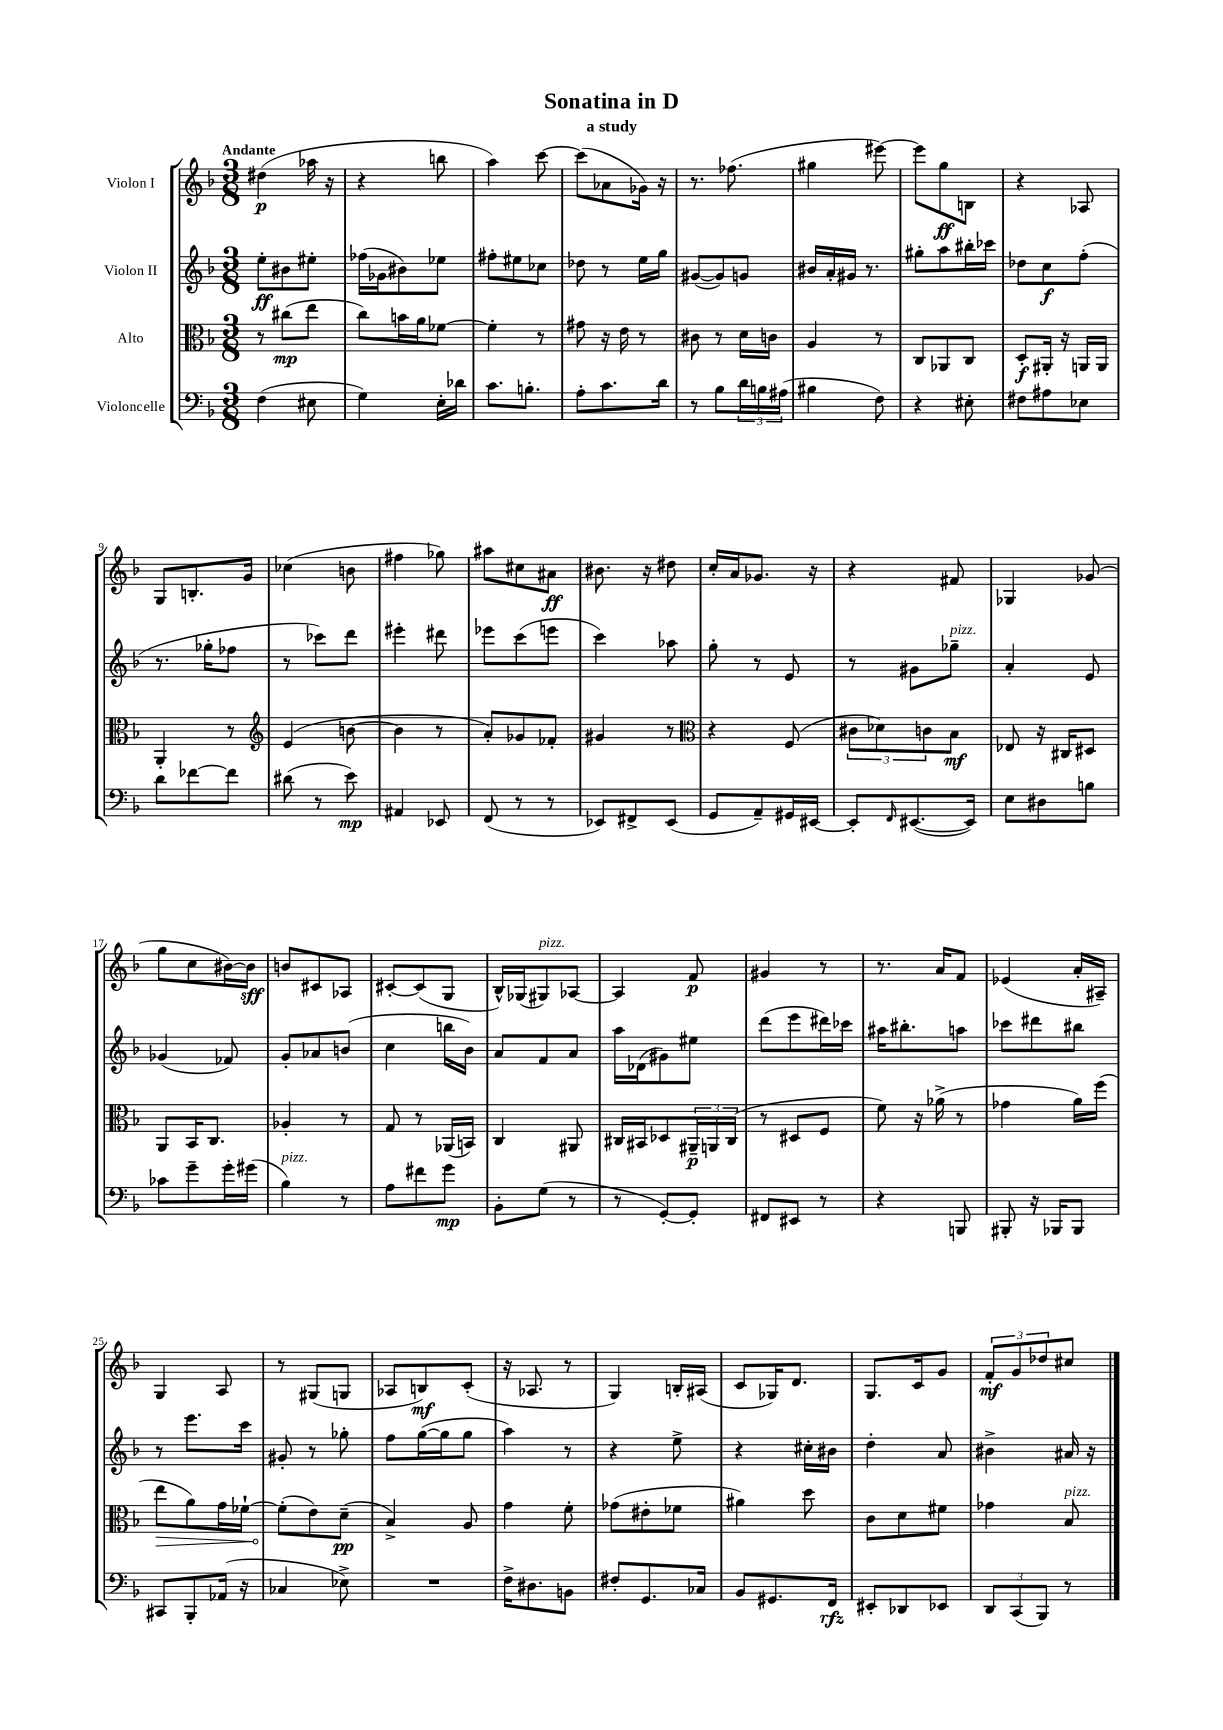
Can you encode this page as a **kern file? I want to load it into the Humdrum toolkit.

**kern	**dynam	**kern	**dynam	**kern	**dynam	**kern	**dynam
*part4	*part4	*part3	*part3	*part2	*part2	*part1	*part1
*staff4	*staff4	*staff3	*staff3	*staff2	*staff2	*staff1	*staff1
*I"Violoncelle	*	*I"Alto	*	*I"Violon II	*	*I"Violon I	*
*clefF4	*	*clefC3	*	*clefG2	*	*clefG2	*
*k[b-]	*	*k[b-]	*	*k[b-]	*	*k[b-]	*
*M3/8	*	*M3/8	*	*M3/8	*	*M3/8	*
=1	=1	=1	=1	=1	=1	=1	=1
!	!	!	!	!	!	!LO:TX:a:B:t=Andante	!
(4F\	.	8r	.	8ee'\L	ff	(4dd#X\	p
.	.	(8cc#X\L	mp	8b#X\	.	.	.
8E#X\	.	8ee\J	.	8ee#X'\J	.	16aa-X\	.
.	.	.	.	.	.	16r	.
=2	=2	=2	=2	=2	=2	=2	=2
4G\)	.	8cc\L)	.	(16ff-X\LL	.	4r	.
.	.	.	.	16g-X\J	.	.	.
.	.	16bn\L	.	8b#X\)	.	.	.
.	.	16a\J	.	.	.	.	.
16E'\LL	.	[8f-X\J	.	8ee-X\J	.	8bbn\	.
16d-X\JJ	.	.	.	.	.	.	.
=3	=3	=3	=3	=3	=3	=3	=3
8.c\L	.	4f-'\]	.	8ff#X'\L	.	4aa\)	.
.	.	.	.	8ee#X\	.	.	.
8.Bn'\J	.	.	.	.	.	.	.
.	.	8r	.	8cc-X\J	.	[8ccc\	.
=4	=4	=4	=4	=4	=4	=4	=4
8A'\L	.	8g#X\	.	8dd-X\	.	(8ccc\L]	.
8.c\	.	16r	.	8r	.	8a-X\	.
.	.	16e\	.	.	.	.	.
.	.	8r	.	16ee\LL	.	16g-X\Jk)	.
16d\Jk	.	.	.	16gg\JJ	.	16r	.
=5	=5	=5	=5	=5	=5	=5	=5
8r	.	8c#X\	.	([8g#X/L	.	8.r	.
8B-\L	.	8r	.	8g#/])	.	.	.
.	.	.	.	.	.	(8.ff-X\	.
24d\L	.	16d\LL	.	8gn/J	.	.	.
24Bn\	.	.	.	.	.	.	.
.	.	16cn\JJ	.	.	.	.	.
(24A#X\JJ	.	.	.	.	.	.	.
=6	=6	=6	=6	=6	=6	=6	=6
4B#X\	.	4A/	.	16b#X/LL	.	4gg#X\	.
.	.	.	.	16a'/	.	.	.
.	.	.	.	16g#X/JJ	.	.	.
.	.	.	.	8.r	.	.	.
8F\)	.	8r	.	.	.	[8eee#X\)	.
=7	=7	=7	=7	=7	=7	=7	=7
4r	.	8C/L	.	8gg#X'\L	.	8eee#\L]	.
.	.	8AA-X/	.	8aa\	.	8gg\	ff
8E#X'\	.	8C/J	.	16bb#X'\L	.	8Bn\J	.
.	.	.	.	16ccc-X\JJ	.	.	.
=8	=8	=8	=8	=8	=8	=8	=8
8F#X\L	.	8D'/L	f	8dd-X\L	.	4r	.
8A#X\	.	16AA#X'/Jk	.	8cc\	f	.	.
.	.	16r	.	.	.	.	.
8E-X\J	.	16AAn/LL	.	(8ff'\J	.	8A-X/	.
.	.	16AA/JJ	.	.	.	.	.
!!LO:LB:g=z
=9	=9	=9	=9	=9	=9	=9	=9
8d\L	.	4AA'/	.	8.r	.	8G/L	.
[8f-X\	.	.	.	.	.	8.Bn'/	.
.	.	.	.	16gg-X'\KL	.	.	.
8f-\J]	.	8r	.	8ff-X\J	.	.	.
.	.	.	.	.	.	16g/Jk	.
=10	=10	=10	=10	=10	=10	=10	=10
*	*	*clefG2	*	*	*	*	*
(8d#X\	.	(4e/	.	8r	.	(4cc-X\	.
8r	.	.	.	8ccc-X\L)	.	.	.
8e\)	mp	[8bn\	.	8ddd\J	.	8bn\	.
=11	=11	=11	=11	=11	=11	=11	=11
4AA#X/	.	4b\]	.	4eee#X'\	.	4ff#X\	.
8EE-X/	.	8r	.	8ddd#X\	.	8gg-X\)	.
=12	=12	=12	=12	=12	=12	=12	=12
(8FF/	.	8a'/L)	.	8eee-X\L	.	8aa#X\L	.
8r	.	8g-X/	.	(8ccc\	.	8cc#X\	.
8r	.	8f-X'/J	.	8eeen\J	.	8a#X\J	ff
=13	=13	=13	=13	=13	=13	=13	=13
8EE-X/L)	.	4g#X/	.	4ccc\)	.	8.b#X\	.
8FF#X^/	.	.	.	.	.	.	.
.	.	.	.	.	.	16r	.
(8EE-/J	.	8r	.	8aa-X\	.	8dd#X\	.
=14	=14	=14	=14	=14	=14	=14	=14
*	*	*clefC3	*	*	*	*	*
8GG/L	.	4r	.	8gg'\	.	16cc'/LL	.
.	.	.	.	.	.	16a/J	.
8AA~/)	.	.	.	8r	.	8.g-X/J	.
16GG#X/L	.	(8F/	.	8e/	.	.	.
[16EE#X/JJ	.	.	.	.	.	16r	.
=15	=15	=15	=15	=15	=15	=15	=15
8EE#'/L]	.	12c#X\L	.	8r	.	4r	.
.	.	12d-X\)	.	.	.	.	.
16qqFF/	.	.	.	.	.	.	.
([8.EE#X/	.	.	.	8g#X\L	.	.	.
.	.	12cn\	.	.	.	.	.
!	!	!	!	!LO:TX:a:i:t=pizz.	!	!	!
.	.	8B-\J	mf	8gg-X~\J	.	8f#X/	.
16EE#/Jk])	.	.	.	.	.	.	.
=16	=16	=16	=16	=16	=16	=16	=16
8E\L	.	8E-X/	.	4a'/	.	4G-X/	.
8D#X\	.	16r	.	.	.	.	.
.	.	16C#X/KL	.	.	.	.	.
8Bn\J	.	8D#X/J	.	8e/	.	(8g-X/	.
!!LO:LB:g=z
=17	=17	=17	=17	=17	=17	=17	=17
8c-X\L	.	8AA/L	.	(4g-X/	.	8gg\L	.
8g~\	.	16BB-/K	.	.	.	8cc\	.
.	.	8.C/J	.	.	.	.	.
16g'\L	.	.	.	8f-X/)	.	[16b#X\L)	.
(16g#X\JJ	.	.	.	.	.	16b#\JJ]	sff
=18	=18	=18	=18	=18	=18	=18	=18
!LO:TX:a:i:t=pizz.	!	!	!	!	!	!	!
4B-\)	.	4A-X'/	.	8g'/L	.	8bn/L	.
.	.	.	.	8a-X/	.	8c#X/	.
8r	.	8r	.	(8bn/J	.	8A-X/J	.
=19	=19	=19	=19	=19	=19	=19	=19
8A\L	.	8G/	.	4cc\	.	[8c#X'/L	.
8f#X\	.	8r	.	.	.	(8c#/]	.
8g\J	mp	(16AA-X/LL	.	16bbn\LL	.	8G/J	.
.	.	16BBn/JJ)	.	16b-\JJ)	.	.	.
=20	=20	=20	=20	=20	=20	=20	=20
8BB-'\L	.	4C/	.	8a/L	.	16B-^^/LL)	.
.	.	.	.	.	.	(16G-X/J	.
!	!	!	!	!	!	!LO:TX:a:i:t=pizz.	!
(8G\J	.	.	.	8f/	.	8G#X/)	.
8r	.	8AA#X/	.	8a/J	.	[8A-X/J	.
=21	=21	=21	=21	=21	=21	=21	=21
8r	.	16C#X/LL	.	16aa\LL	.	4A-/]	.
.	.	16BB#X/J	.	(16d-X\J	.	.	.
[8GG'/L)	.	8D-X/	.	8g#X\)	.	.	.
8GG'/J]	.	24AA#X~/L	p	8ee#X\J	.	8f/	p
.	.	24AAn/	.	.	.	.	.
.	.	(24C#/JJ	.	.	.	.	.
=22	=22	=22	=22	=22	=22	=22	=22
8FF#X/L	.	8r	.	(8ddd\L	.	4g#X/	.
8EE#X/J	.	8D#X/L	.	8eee\	.	.	.
8r	.	8F/J	.	16ddd#X\L)	.	8r	.
.	.	.	.	16ccc-X\JJ	.	.	.
=23	=23	=23	=23	=23	=23	=23	=23
4r	.	8f\)	.	16aa#X\KL	.	8.r	.
.	.	.	.	8.bb#X'\	.	.	.
.	.	16r	.	.	.	.	.
.	.	(16a-X^\	.	.	.	16a/KL	.
8BBBn/	.	8r	.	8aan\J	.	8f/J	.
=24	=24	=24	=24	=24	=24	=24	=24
8BBB#X'/	.	4g-X\	.	8ccc-X\L	.	(4e-X/	.
16r	.	.	.	8ddd#X\	.	.	.
16BBB-X/KL	.	.	.	.	.	.	.
8BBB-/J	.	16a\LL)	.	8bb#X\J	.	16a'/LL	.
.	.	(16ff\JJ	.	.	.	16A#X~/JJ)	.
!!LO:LB:g=z
=25	=25	=25	=25	=25	=25	=25	=25
!	!	!	!LO:HP:b	!	!	!	!
8CC#X/L	.	8ee\L	>	8r	.	4G/	.
8BBB-'/	.	8a\)	.	8.eee\L	.	.	.
(16AA-X/Jk	.	16g\L	.	.	.	8A/	.
16r	.	[16f-X`\JJ	.	16ccc\Jk	.	.	.
=26	=26	=26	=26	=26	=26	=26	=26
4C-X/	.	(8f-'\L]	.	8g#X'/	.	8r	.
.	.	8e\)	]	8r	.	(8G#X/L	.
8E-X^\)	.	(8d~\J	pp	8gg-X'\	.	8Gn/J	.
=27	=27	=27	=27	=27	=27	=27	=27
4.r	.	4B-^/)	.	8ff\L	.	8A-X/L	.
.	.	.	.	([16gg\L	.	8Bn/)	mf
.	.	.	.	16gg\J]	.	.	.
.	.	8A/	.	8gg\J	.	(8c'/J	.
=28	=28	=28	=28	=28	=28	=28	=28
16F^\KL	.	4g\	.	4aa\)	.	16r	.
8.D#X\	.	.	.	.	.	8.A-X/	.
8BBn\J	.	8f'\	.	8r	.	8r	.
=29	=29	=29	=29	=29	=29	=29	=29
8F#X'/L	.	(8g-X\L	.	4r	.	4G/)	.
8.GG/	.	8e#X'\	.	.	.	.	.
.	.	8f-X\J	.	8ee^\	.	16Bn'/LL	.
16C-X/Jk	.	.	.	.	.	(16A#X/JJ	.
=30	=30	=30	=30	=30	=30	=30	=30
8BB-/L	.	4a#X\)	.	4r	.	8c/L	.
8.GG#X/	.	.	.	.	.	16G-X/K)	.
.	.	.	.	.	.	8.d/J	.
.	.	8dd\	.	16cc#X'\LL	.	.	.
16FF/Jk	rfz	.	.	16b#X\JJ	.	.	.
=31	=31	=31	=31	=31	=31	=31	=31
8EE#X'/L	.	8c\L	.	4dd'\	.	8.G/L	.
8DD-X/	.	8d\	.	.	.	.	.
.	.	.	.	.	.	16c/k	.
8EE-X/J	.	8f#X\J	.	8a/	.	8g/J	.
=32	=32	=32	=32	=32	=32	=32	=32
12DD/L	.	4g-X\	.	4b#X^\	.	12f'/L	mf
(12CC/	.	.	.	.	.	12g/	.
12BBB-/J)	.	.	.	.	.	12dd-X/	.
!	!	!LO:TX:a:i:t=pizz.	!	!	!	!	!
8r	.	8B-/	.	16a#X/	.	8cc#X/J	.
.	.	.	.	16r	.	.	.
==	==	==	==	==	==	==	==
*-	*-	*-	*-	*-	*-	*-	*-
